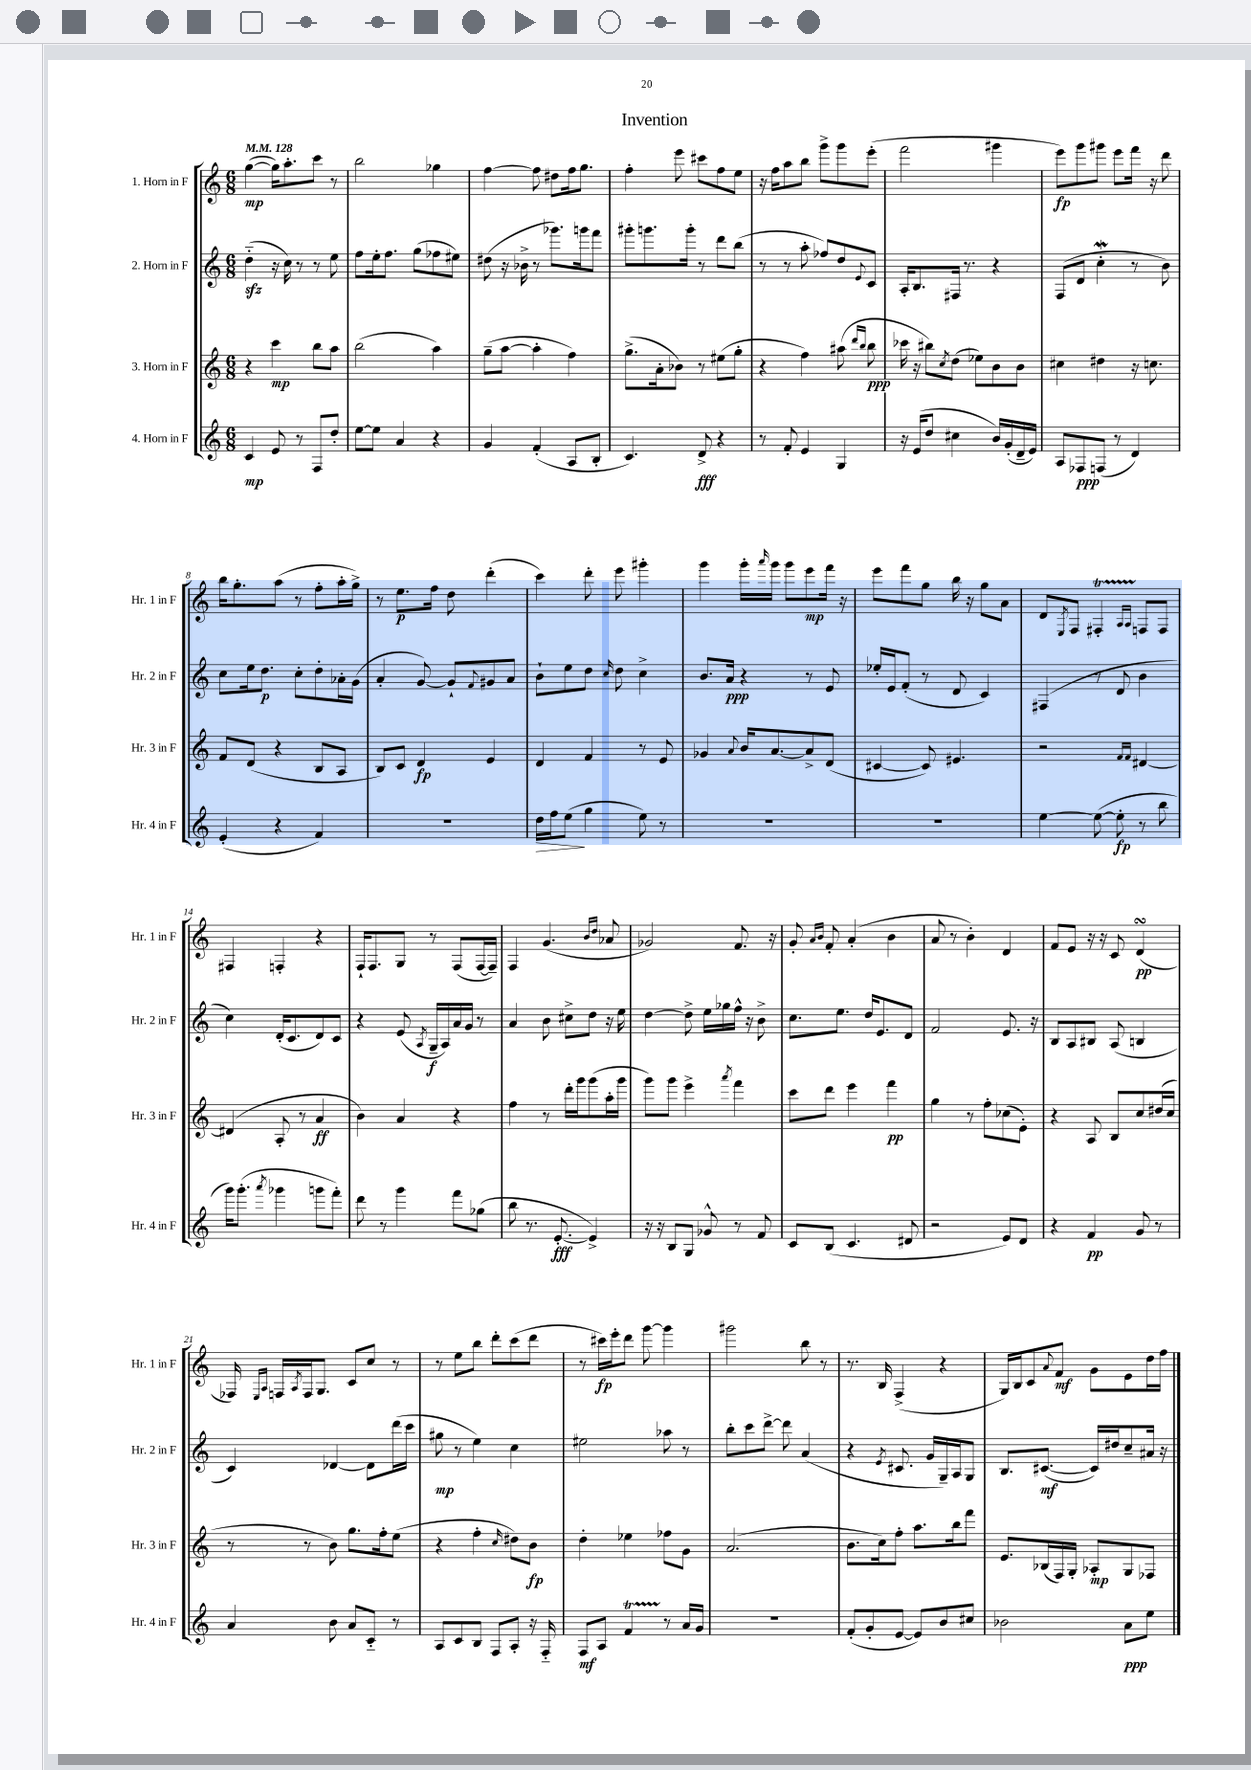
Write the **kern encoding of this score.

**kern	**kern	**kern	**kern
*staff4	*staff3	*staff2	*staff1
*clefG2	*clefG2	*clefG2	*clefG2
*k[]	*k[]	*k[]	*k[]
*M6/8	*M6/8	*M6/8	*M6/8
*MM128	*MM128	*MM128	*MM128
4c/	4r	(4dd'~\	([4gg\
8e/	4ccc\	16r	16gg\]LK)
.	.	16cc\)	8.aa'\
8r	.	8r	.
8F/L	8bb\L	8r	8ccc\J
8dd'/J	8aa\J	8ee\	8r
=	=	=	=
[8ee\L	(2bb\	8ff\L	2bb\
8ee\]J	.	16ee'\k	.
.	.	8.ff\J	.
4a/	.	.	.
.	.	(8gg\L	.
4r	4aa\)	8ff-\	4gg-\
.	.	8ee#\J)	.
=	=	=	=
4g/	(8gg~\L	(8dd#\	[4ff\
.	[8aa\J	16r	.
.	.	16b-^\	.
(4f'/	4aa'\]	8r	8ff\]
.	.	8.ggg-\L)	8dd#\L
8A/L	4ff\)	.	16ff\k
.	.	16ggg\k	8.gg\J
8B'/J	.	8fff\J	.
=	=	=	=
4.c/)	(8.gg^\L	8ggg#'\L	4ff'\
.	.	8.ggg\	.
.	16a'\k	.	.
.	8b-\J)	.	8eee\
.	.	16ggg'\Jk	.
8d^/	8r	8r	8ccc#\L
4r	(8ee#\L	8ddd\L	8ff\
.	8gg'\J	(8bb\J	8ee\J
=	=	=	=
8r	4r	8r	16r
.	.	.	16ff\LK
8f'/	.	8r	8aa\
4e/	4ff\)	8aa'\	8bb\J
.	.	8ff-/L)	8ggg^\L
4G/	(8aa#\	8dd/	8ggg\
.	16qqddd/LL	.	.
.	16qqbb/JJ	8qqe/	.
.	8bb\	8c/J	(8eee'\J
=	=	=	=
16r	16ccc-\	16A'/LK	2fff\
(16e/LK	16r	8.B/	.
8dd/J	8bb#\L)	.	.
.	8qcc/	.	.
4cc#\	(8dd\J	16F#/Jk	.
.	.	8.r	.
.	8ee-\L)	.	.
16b/LL)	8b\	4r	4ggg#\
(16g'/	.	.	.
16d~/	8b\J	.	.
16e/JJ)	.	.	.
=	=	=	=
8A/L	4cc#\	(8F/L	8eee\L)
8F-/	.	8d/J	8ggg\
(8F/J	4dd#\	4cc'\	8ggg#\J
8r	.	.	8eee\L
4d/)	16r	8r	16fff\Jk
.	8.cc\	.	16r
.	.	8b\)	8ddd\
=	=	=	=
(4e'/	8f/L	8cc\L	16bb\LK
.	.	.	8.gg'\
.	(8d/J	16ee\k	.
.	.	8.dd\J	.
4r	4r	.	(8aa\J
.	.	8cc'\L	8r
4f/)	8B/L	8dd'\	8ff'\L
.	8A/J	16a-'\L	16aa'\L
.	.	(16g\JJ	16gg^\JJ)
=	=	=	=
2.r	8B/L)	4a'/	8r
.	8c/J	.	8.ee\L
.	4d/	[8g/)	.
.	.	.	16ff\Jk
.	.	8g`/]L	8dd\
.	.	8qqf/	.
.	4e/	8g#/	(4ddd'\
.	.	8a/J	.
=	=	=	=
16dd\LL	4d/	8b`\L	4ccc\)
16ff\J	.	.	.
(8ee\J	.	8ee\	.
4gg\	4f/	8dd\J	8ddd'\
.	.	16qqcc/	.
.	.	8dd\	8eee\
8ee\)	8r	4cc^\	4ggg#'\
8r	8e/	.	.
=	=	=	=
2.r	4g-/	8.b/L	4ggg\
.	.	16a/Jk	.
.	8qqa/	.	.
.	16b/LK	4r	16ggg'\LL
.	.	.	16qqaaa/
.	[8.a/	.	16ggg\JJ
.	.	.	8ggg\L
.	8a^/]	8r	8eee\
.	(8d/J	8e/	16fff\Jk
.	.	.	16r
=	=	=	=
2.r	[4c#/	16ee-'/LL	8eee\L
.	.	16e/J	.
.	.	(8f'/J	8fff\
.	8c#/])	8r	8gg\J
.	4.e#/	8d/	16bb\
.	.	.	16r
.	.	4c/)	8gg\L
.	.	.	8a\J
=	=	=	=
[4ee\	2r	(4F#/	8d/L
.	.	.	8qE/
.	.	.	8F/J
(8ee\_	.	8r	4F#'/
8ee'\]	.	8d/	.
.	16qqf/LL	.	16qqA/LL
.	16qqf/JJ	.	16qqA/JJ
8r	[4d#/	4b\	8F/L
8bb\	.	.	8F/J
=	=	=	=
16ggg\LK)	(4d#/]	4cc\)	4F#/
(8.ggg'\J	.	.	.
8qaaa/	.	.	.
4ggg-\	8A'/	(16d'/LK	4F'/
.	.	8.c/	.
.	8r	.	.
8ggg\L	4a/	8d/)	4r
8fff'\J)	.	8c/J	.
=	=	=	=
8ddd\	4b\)	4r	16F`/LK
.	.	.	8.F/
8r	.	.	.
4ggg\	4a/	(8e/	8G/J
.	.	8qA/	.
.	.	16G~/LL	8r
.	.	16A/)	.
8fff\L	4r	16a/	(8F/L
.	.	16g/JJ	.
(8gg-\J	.	8r	[16F/L
.	.	.	16F~/]JJ)
=	=	=	=
8bb\	4ff\	4a/	4F/
8.r	.	.	.
.	8r	8b\	(4.g/
[8.e'/	.	.	.
.	16ddd'\LL	8cc#^\L	.
.	16ggg\J	.	.
4e^/])	(8ggg\	8dd\J	.
.	.	.	16qqb/LL
.	.	.	16qqdd/JJ
.	16aa'\L	16r	8a-/
.	16ggg\JJ	16ee\	.
=	=	=	=
16r	8ggg\L)	[4dd\	2g-/)
16r	.	.	.
8B/L	8ggg\J	.	.
8G/J	4eee^\	8dd^\]	.
8g-^^/	.	16ee\LL	.
.	.	16gg-\	.
.	8qaaa/	.	.
8r	4fff\	16ff^^\JJ	8.f/
.	.	16r	.
8f/	.	8b^\	.
.	.	.	16r
=	=	=	=
8c/L	8ccc\L	8.cc\L	8g'/
.	.	.	16qqa/LL
.	.	.	16qqb/JJ
(8B/J	8ddd\J	.	8f'/
.	.	8.ee\J	.
4.c/	4eee\	.	(4a'/
.	.	16dd/LK	.
.	.	8.e/	.
.	4fff\	.	4b\
8d#/	.	8d/J	.
=	=	=	=
2r	4gg\	2f/	8a/
.	.	.	8r
.	8r	.	4b'\)
.	8ff'\L	.	.
8e/L)	(8cc-\	8.e/	4d/
8d/J	8e'\J)	.	.
.	.	16r	.
=	=	=	=
4r	4r	8B/L	8f/L
.	.	8A/	8e/J
4f/	8A/	8B#/J	16r
.	.	.	16r
.	8B/L	(8A/	8c/
8g/	8cc/	4B/	(4d/
8r	(16dd#/L	.	.
.	16cc/JJ	.	.
=	=	=	=
4a/	8r	4c/)	16F-/)
.	.	.	16qqE/LL
.	.	.	16qqA/JJ
.	.	.	16F/LL
.	.	.	8qA/
.	8r	.	16F/J
.	.	.	8.G/J
8b\	8b\)	[4d-/	.
8a/L	8.gg\L	.	8c/L
8c'~/J	.	8d-\]L	8cc/J
.	16ff'\k	.	.
8r	(8ee\J	(16ddd\L	8r
.	.	16ccc\JJ	.
=	=	=	=
8A/L	4r	8gg#\	8r
8c/	.	8r	8ee\L
8B/J	4ff'\	4ee\)	8bb\J
8F/L	.	.	8ddd'\L
.	16qqcc/	.	.
8A'/J	8dd#\L)	4cc\	(8ccc\
16r	8b\J	.	8ddd\J
16F'~/	.	.	.
=	=	=	=
8F/L	4dd'\	2ee#\	8r
8A/J	.	.	16ccc#\LL)
.	.	.	16eee'\J
4f/	4ee-\	.	8ddd\J
.	.	.	[8ggg\
8r	8ff-\L	8aa-\	4ggg\]
16a/LL	8g\J	8r	.
16g/JJ	.	.	.
=	=	=	=
2.r	(2.a/	8bb'\L	2ggg#\
.	.	8ccc\	.
.	.	[8ddd^\J	.
.	.	8ddd\]	.
.	.	(4a/	8bb\
.	.	.	8r
=	=	=	=
(8f'/L	8.b\L	4r	8.r
8g'/	.	.	.
.	16cc\k)	.	16B/
.	.	8qe/	.
[8e/J	8ff'\J	8.c#/	(4F^/
8e/]L)	8.aa\L	.	.
.	.	16g/LL	.
8b/	.	16G~/)	4r
.	16bb\k	16A/J	.
8cc#/J	8fff\J	8G/J	.
=	=	=	=
2b-\	8.e/L	8.B/L	16G/LL)
.	.	.	16B/J
.	.	.	8c/
.	(16B-/L	([8.c#/J	.
.	.	.	8qqa/
.	16F/)	.	8f/J
.	16G'/JJ	.	.
.	8A-'/L	16c#/]LL)	8g\L
.	.	16dd#/J	.
8a\L	8G/	8cc~/	8e\
8ee\J	8F-/J	16a#/Jk	16dd\L
.	.	16r	16ff\JJ
==	==	==	==
*-	*-	*-	*-
